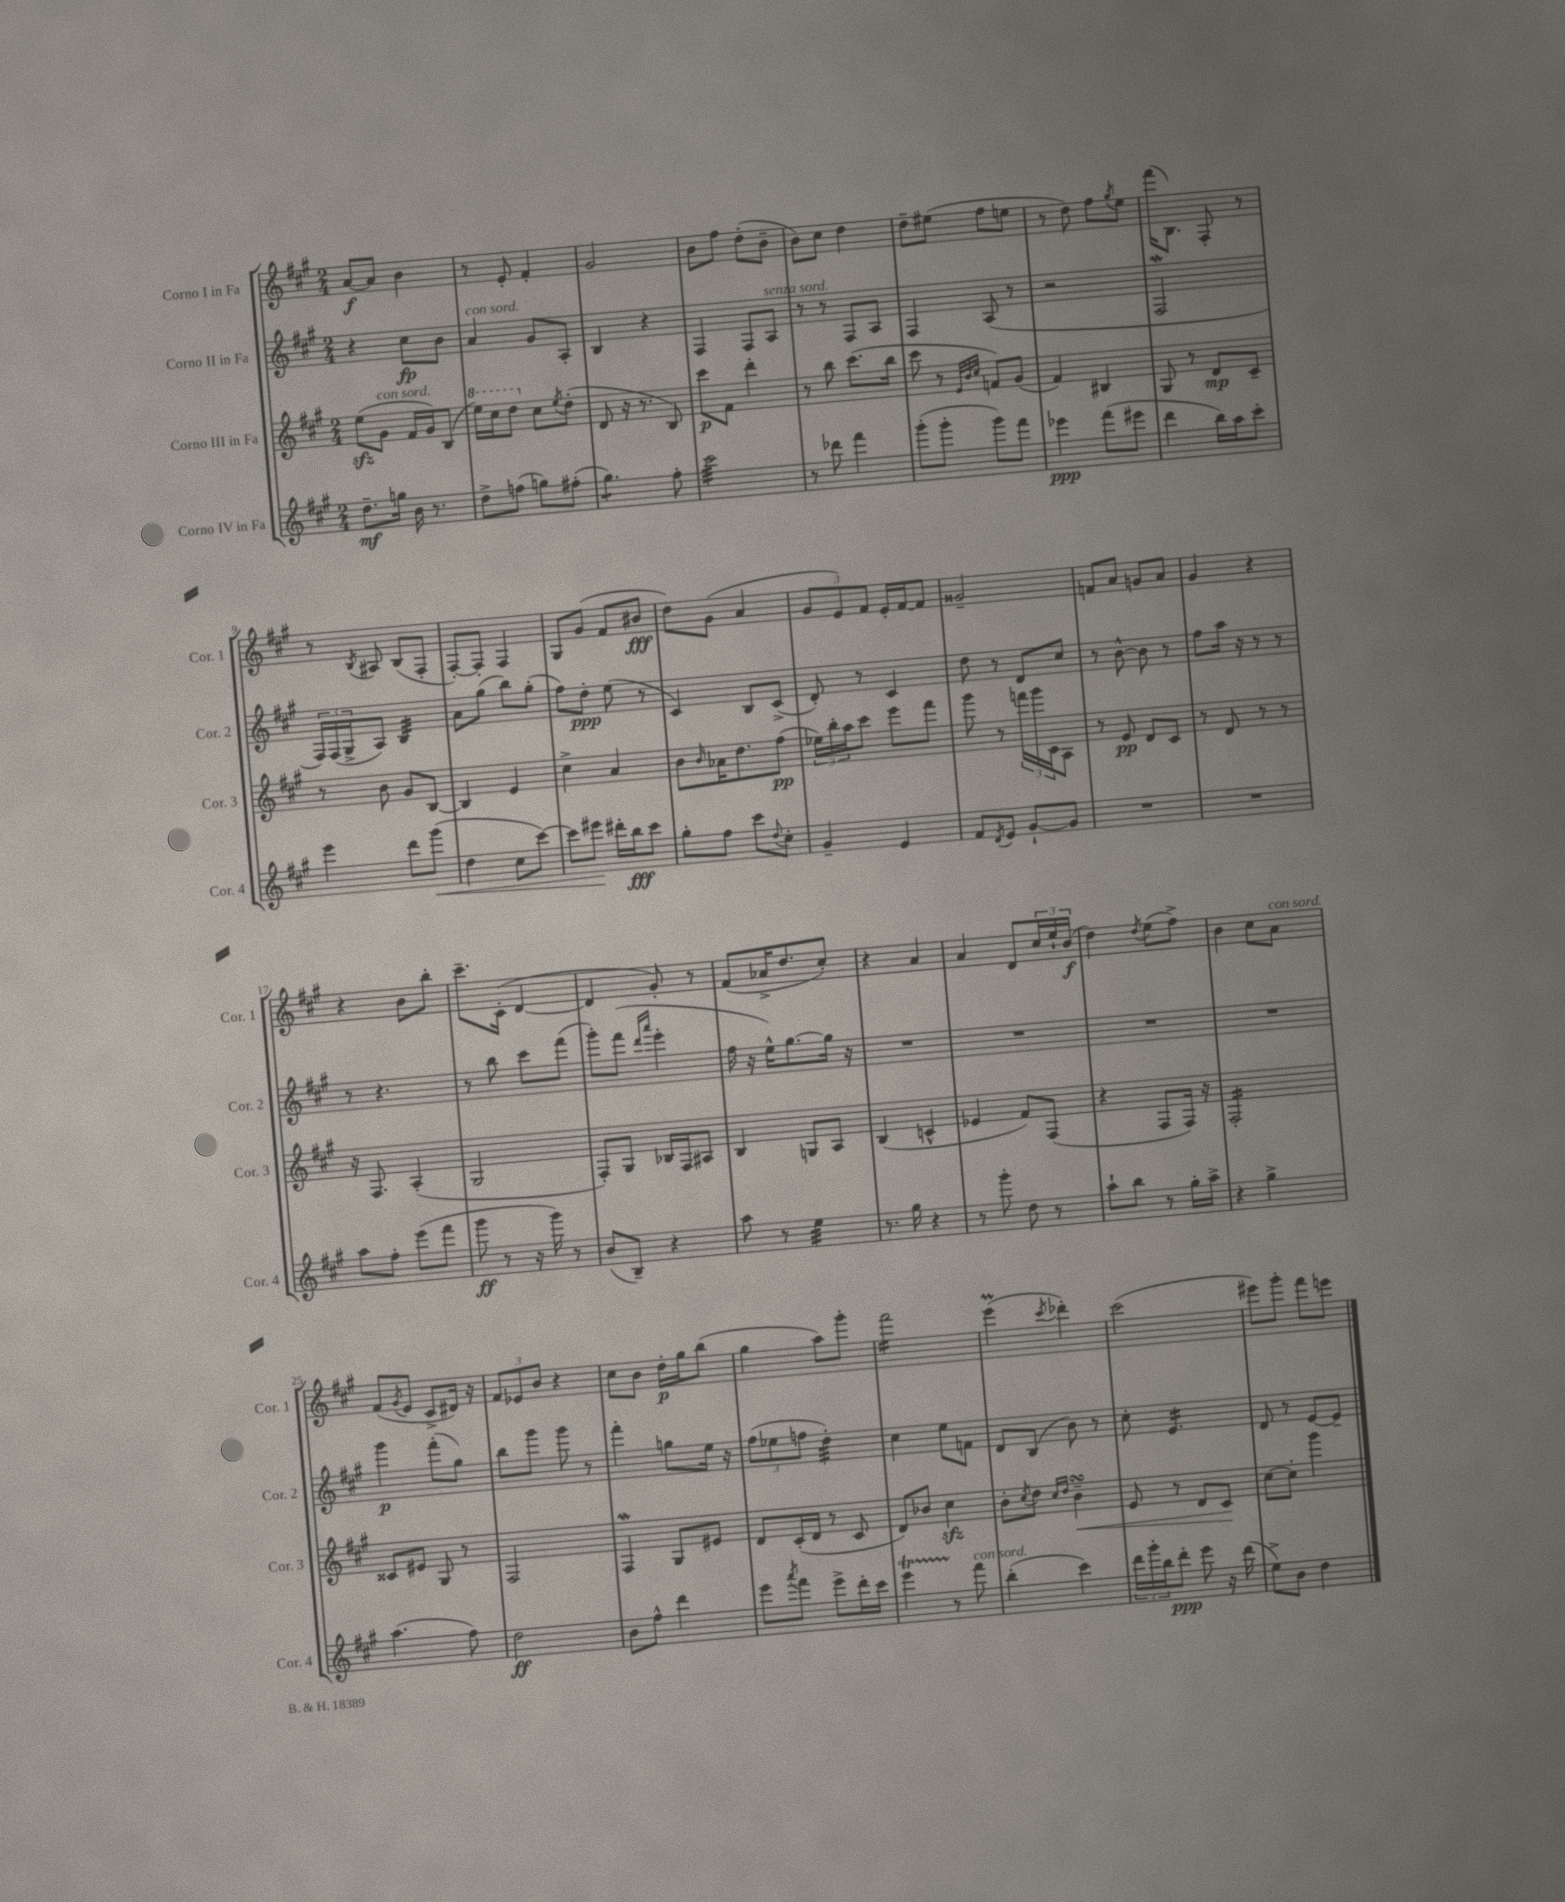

**kern	**kern	**kern	**kern
*staff4	*staff3	*staff2	*staff1
*clefG2	*clefG2	*clefG2	*clefG2
*k[f#c#g#]	*k[f#c#g#]	*k[f#c#g#]	*k[f#c#g#]
*M2/4	*M2/4	*M2/4	*M2/4
8.dd~\L	(8ee\L	4r	[8a/L
.	8g#\J	.	8a/]J
16gg\Jk	.	.	.
16b\	16f#/LL	8cc#\L	4b\
8.r	16g#/J)	.	.
.	(8B/J	8b\J	.
=	=	=	=
8dd^\L	16eee\LL)	4a/	8r
.	16ccc#\J	.	.
(8ff\J	8ddd\J	.	8e'/
8gg\L)	8cc#\L	8g#/L	4f#'/
.	8qee/	.	.
(8ff#'\J	(8dd'\J	8A'/J	.
=	=	=	=
4.gg#\)	8d/	4B/	2g#/
.	16r	.	.
.	8.r	.	.
.	.	4r	.
8ff#'\	8B/)	.	.
=	=	=	=
2ccc#\	8ccc#\L	4F#/	8b\L
.	8f#\J	.	8ff#\J
.	4ddd'\	8F#/L	(8dd'\L
.	.	8A/J	8b~\J
=	=	=	=
8r	8r	8r	8b\L)
8ddd-\	8bb\	8r	8cc#\J
4fff#\	(8.ccc#\L	8F#/L	4dd\
.	.	8A/J	.
.	16bb\Jk	.	.
=	=	=	=
(8ggg#'\L	8ccc#\	4F#/	8dd~\L
8ggg#'\J	8r	.	(8ee#\J
.	32qqe/LLL	.	.
.	32qqb/	.	.
.	32qqcc#/JJJ	.	.
8ggg#\L)	8f/L)	(8A/	8ff#\L
8fff#\J	(8g#/J	8r	8ee\J
=	=	=	=
4eee-\	4f#/)	2r	8r
.	.	.	8dd\)
(8fff#\L	4B#/	.	8ff#\L
.	.	.	8qgg#/
8eee#\J	.	.	8ee\J
=	=	=	=
4ddd\	8G#/	2F#/	(16fff#\LK
.	.	.	8.B\J)
.	8r	.	.
16bb\LL)	8d/L	.	8F#'/
16aa\J	.	.	.
8ccc#'\J	8c#~/J	.	8r
=	=	=	=
4eee\	8r	24F#/LL)	8r
.	.	(24F#/	.
.	.	24G#^/J	.
.	.	.	8qB/
.	8b\	8A/J)	8A#/
8ddd\L	8g#/L	4B/	(8B/L
(8ggg#\J	[8B/J	.	8F#'/J
=	=	=	=
4dd\	4B/]	8a\L	[8F#'/L)
.	.	(8gg#\J	8F#'/]J
8cc#\L	4e/	8bb\L)	4F#/
[8ccc#\J)	.	(8gg#'\J	.
=	=	=	=
8ccc#\]L	4cc#^\	8ff#\L)	8G#/L
8eee#\J	.	8dd'\J	(8g#/J
16ddd#'\LL	4a/	(8ee\	8f#/L
16bb\J	.	.	.
8ccc#\J	.	8r	8b#/J
=	=	=	=
8gg#'\L	8b\L	4c#/)	8dd\L)
.	16qqb/	.	.
8ff#\J	16a-\K	.	(8g#\J
.	8.dd\	.	.
8ccc#\L	.	8B/L	4a/
8qqdd/	.	.	.
8cc#'\J	(8ff#\J	(8c#^/J	.
=	=	=	=
4g#~/	24ee-\LL)	8d'/)	12g#/L
.	24bb'\	.	.
.	24aa\J	.	12e/)
.	8ccc#\J	8r	.
.	.	.	12f#/J
4e/	8eee\L	4c#/	16e'/LL
.	.	.	[16f#/J
.	8fff#\J	.	8f#/]J
=	=	=	=
8f#/L	8ggg#\	8dd\	2g##~/
8qd/	.	.	.
8e/J	8r	8r	.
[8g#`/L	24fff\LL	8d/L	.
.	24ggg#\	.	.
.	24c#\J	.	.
8g#/]J	8A\J	8cc#/J	.
=	=	=	=
2r	8r	8r	8f/L
.	8e/	[8b^^\	8a/J
.	8d/L	8b\]	8g/L
.	8c#/J	8r	8a/J
=	=	=	=
2r	8r	8ff#\L	4g#/
.	8d/	16aa\Jk	.
.	.	16r	.
.	8r	8r	4r
.	8r	8r	.
=	=	=	=
8aa\L	16r	8r	4r
.	8.F#/	.	.
8ff#'\J	.	4.r	.
(8eee\L	(4A'/	.	8b\L
8fff#\J	.	.	8bb'\J
=	=	=	=
8ggg#\	2G#/	8r	8.ccc#~\L
8r	.	8bb\	.
.	.	.	(16c#'\Jk
16r	.	8ccc#\L	[4d/
16ggg#\)	.	.	.
8r	.	(8fff#\J	.
=	=	=	=
(8b/L	8F#'/L)	8ggg#'\L)	4d/]
8B~/J)	8G#/J	(8fff#\J	.
.	.	16qqddd/LL	.
.	.	16qqaaa/JJ	.
4r	16B-/LL	4eee'\	8g#'/)
.	16F#/J	.	.
.	8A#/J	.	8r
=	=	=	=
8aa\	4B/	16ff#\	(8f#/L
.	.	16r	.
8r	.	16ee^^\LK)	16a-^/K
.	.	[8.gg#\	8.dd/
4ee\	8G/L	.	.
.	8A/J	16gg#\]Jk	8cc#'/J)
.	.	16r	.
=	=	=	=
8.r	(4B/	2r	4r
16gg#\	.	.	.
4r	4c^^/	.	4a/
=	=	=	=
8r	4e-/	2r	4a/
8ggg#'\	.	.	.
8dd\	8f#/L)	.	8d/L
8r	(8F#/J	.	24cc#/L
.	.	.	24ee`/
.	.	.	(24b/JJ
=	=	=	=
8aa`\L	4r	2r	4dd\)
8bb\J	.	.	.
.	.	.	8qdd/
8r	8F#/L	.	(8ee\L
16gg#'\LL	16F#/Jk)	.	8ff#^\J)
16aa^\JJ	16r	.	.
=	=	=	=
4r	2F#'/	2r	4b\
4gg#^\	.	.	8cc#\L
.	.	.	8a\J
=	=	=	=
(4.aa\	8c##/L	4ggg#\	(8f#/L
.	.	.	8qg#/
.	8e#/J	.	8e/J
.	8G#/	(8fff#'\L	8c#^/L
8ff#\)	8r	8gg#\J)	16d#/Jk)
.	.	.	16r
=	=	=	=
2dd\	2F#/	8bb\L	12f#/L
.	.	.	12e-/
.	.	8ggg#\J	.
.	.	.	12b/J
.	.	8ggg#\	4r
.	.	8r	.
=	=	=	=
8b\L	4F#/	4fff#'\	8cc#\L
8ff#^^\J	.	.	8b\J
4ddd\	8G#/L	8gg\L	16dd'\LL
.	.	.	16gg#\J
.	8e#/J	16ee\Jk	(8bb\J
.	.	16r	.
=	=	=	=
8eee\L	8d/L	(12ff#\L	4gg#\
.	.	12ee-\	.
8qaaa/	.	.	.
8fff#\J	(16c#'/L	.	.
.	.	12ff\J	.
.	16d/JJ	.	.
8eee^\L	8r	4dd'\)	8aa\L)
16ddd'\L	8c#/	.	8ggg#'\J
16ccc#\JJ	.	.	.
=	=	=	=
4eee\	8d/L)	4cc#\	2fff#\
.	8b-/J	.	.
8r	4cc#\	8ee\L	.
8fff#\	.	8f\J	.
=	=	=	=
(4bb'\	8b'\L	8d/L	(4eee\
.	8qcc#/	.	.
.	8dd\J	(8B/J	.
.	16qqcc#/LL	.	.
.	16qqdd/JJ	.	8qccc#/
4ccc#\)	4b~\	8b\)	4ddd-'\)
.	.	8r	.
=	=	=	=
24ddd\LL	8e/	8cc#'\	(2ccc#\
24ggg#'\	.	.	.
24bb\J	.	.	.
8ddd'\J	8r	4.e/	.
8eee\	8d/L	.	.
16r	8c#/J	.	.
(16ddd\	.	.	.
=	=	=	=
8ee^\L)	[8cc#\L	8d/	8eee#\L)
8b\J	8cc#'\]J	8r	8ggg#'\J
4dd\	4ggg#\	[8e/L	8fff#\L
.	.	8e~/]J	8eee\J
==	==	==	==
*-	*-	*-	*-
